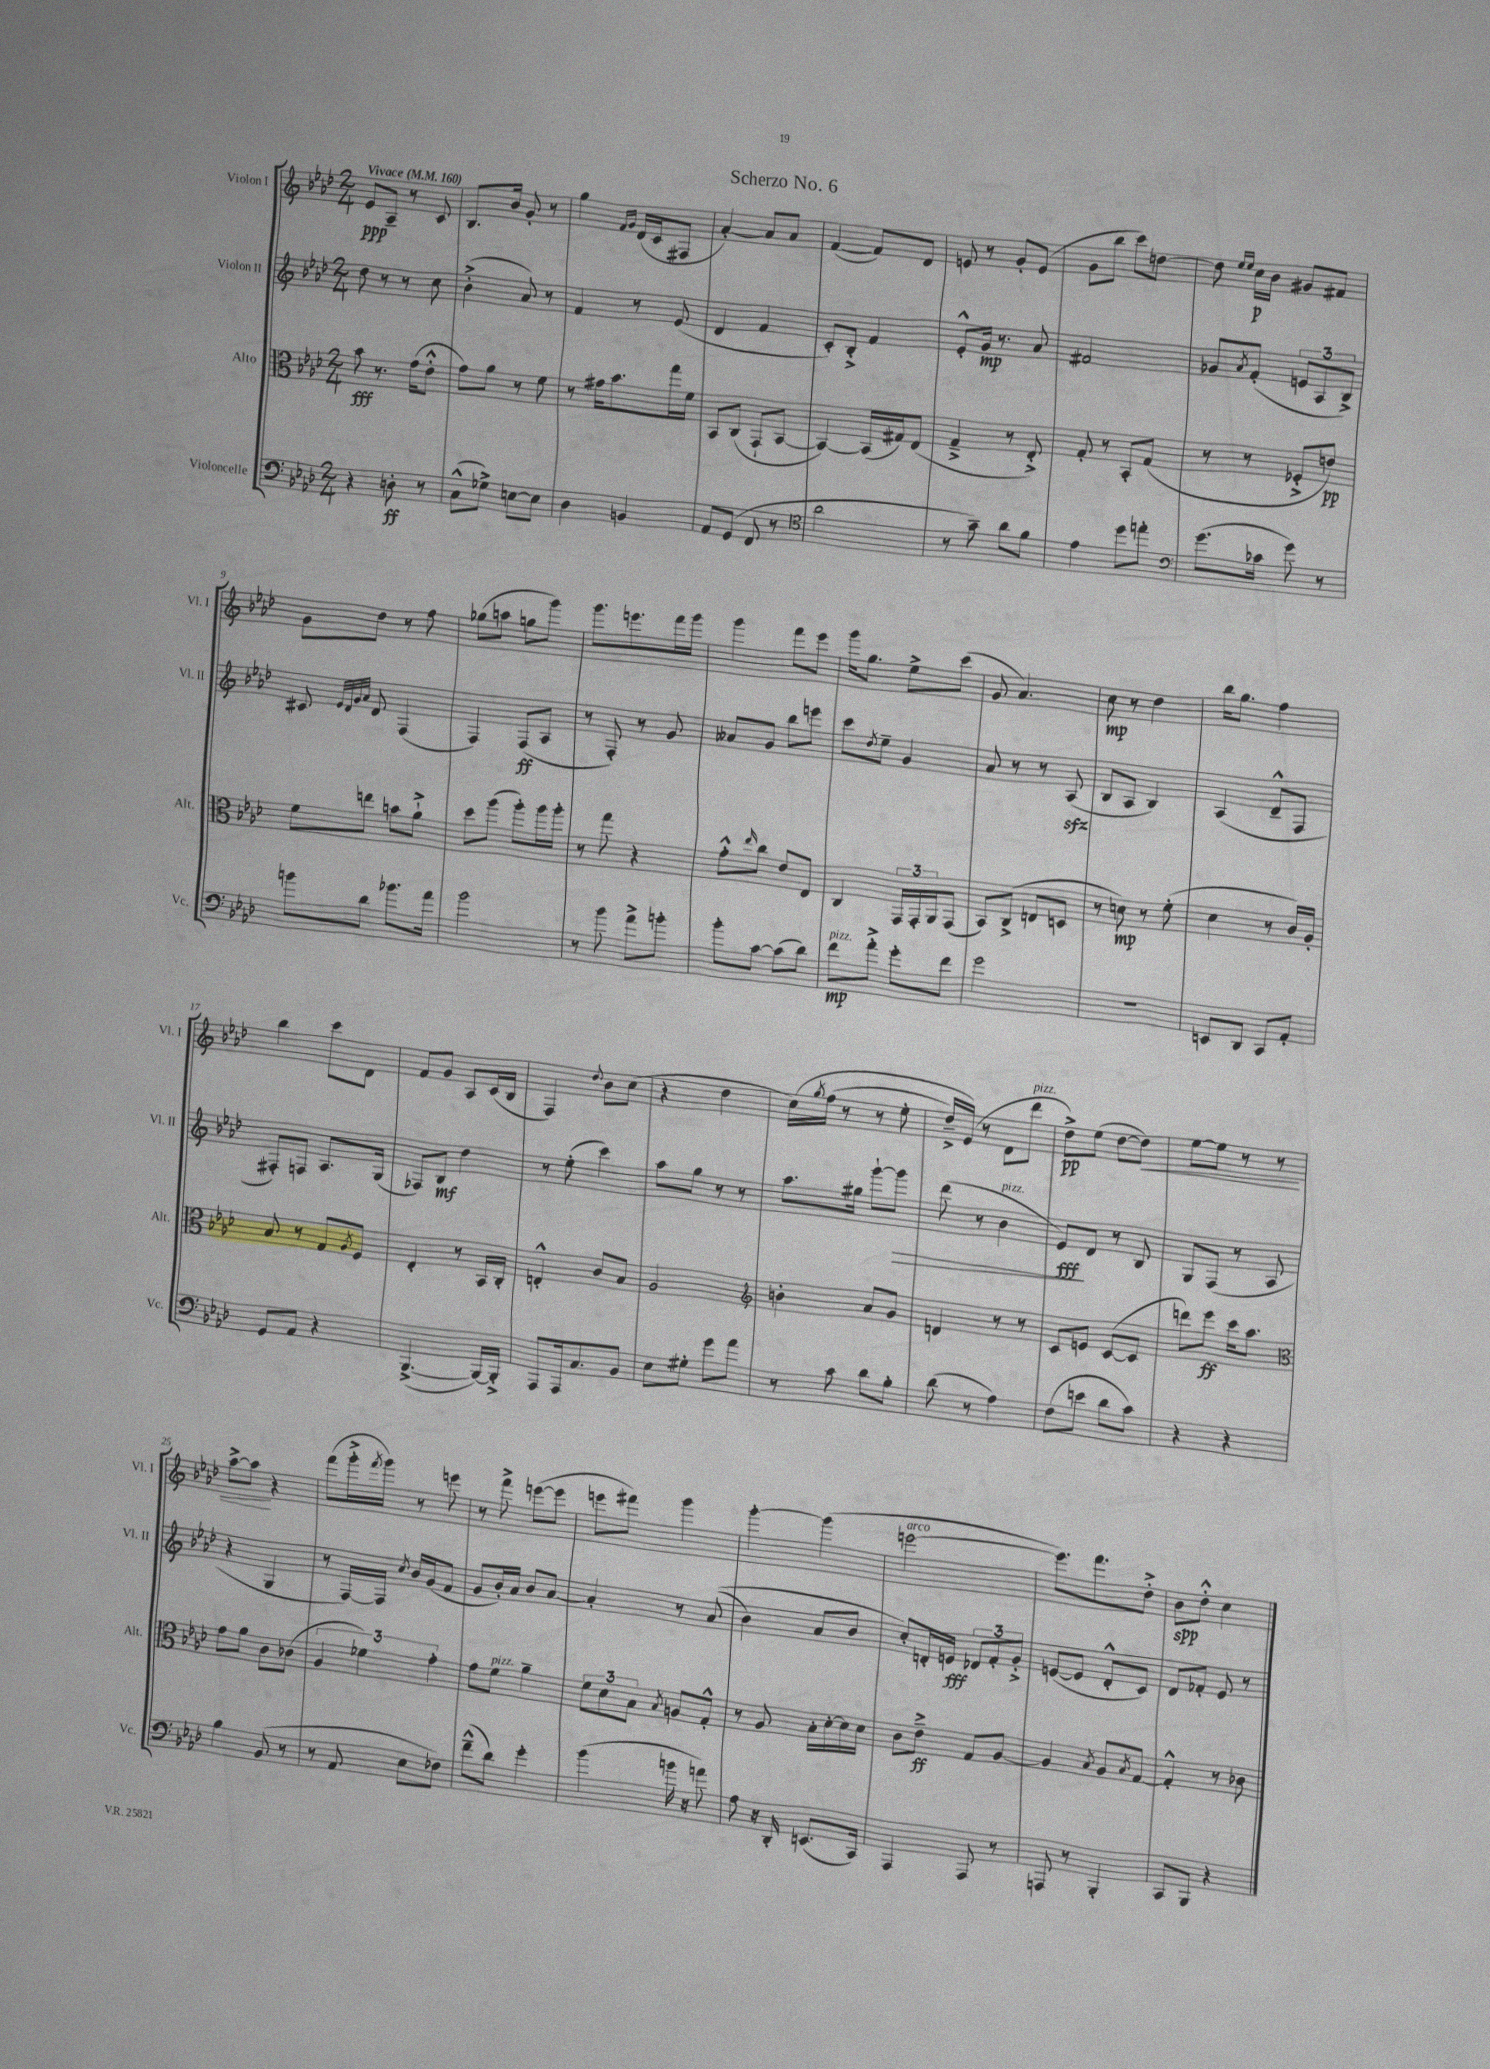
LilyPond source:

\header { title = "Scherzo No. 6" }
<<
\new StaffGroup <<
\new Staff = "s0" \with { instrumentName = "Violon I" shortInstrumentName = "Vl. I" } {
    \clef treble \key aes \major \numericTimeSignature \time 2/4 \tempo "Vivace" 4 = 160
    ees'8\ppp aes8-- r8 c'8 |
    bes8. bes'16 g'8-. r8 |
    g''4 \grace { f'16 g'16 } des'16( c'16 fis8 |
    aes'4~-.) aes'8 aes'8 |
    f'4~( f'8) des'8 |
    e'8 r8 g'8-. e'8( |
    g'8 bes''8 c'''8) d''8~ |
    d''8 \grace { ees''16 ees''16 } c''16\p bes'16 gis'8 fis'8 |
    g'8 des''8 r8 f''8 |
    ges''8( a''8 g''8 g'''8) |
    g'''8. e'''8. f'''16 g'''16 |
    g'''4 f'''8 ees'''8 |
    g'''16 g''8. ees''8-> c'''8( |
    g'8 aes'4.) |
    c''8\mp r8 des''4 |
    bes''16 g''8. f''4 |
    bes''4 c'''8 des'8 |
    f'8 g'8 aes8 c'16( bes16 |
    f4) \appoggiatura { des''8 } bes'8 c''8( |
    r4 des''4 |
    c''16)\( \acciaccatura { g''8 } f''16( r8 r8 ees''8-. |
    des''16--->) ees'16(\) r8 des'8 des'''8^\markup { \italic "pizz." } |
    des''8->\pp) ees''8( des''8~ des''8\<) |
    ees''8~ ees''8 r8 r8 |
    aes''8~-> aes''8\! r4 |
    f'''8( g'''16-.-> \acciaccatura { f'''8 } g'''16) r8 e'''8 |
    r8 f'''8-> e'''8~( e'''8 |
    e'''8 fis'''8) g'''4 |
    g'''4~-. g'''4( |
    e'''2~^\markup { \italic "arco" } |
    e'''8.) f'''8. des''8-.-> |
    bes'8\spp des''8-.-^ c''4 \bar "|." |
}
\new Staff = "s1" \with { instrumentName = "Violon II" shortInstrumentName = "Vl. II" } {
    \clef treble \key aes \major \numericTimeSignature \time 2/4
    des''8 r8 r8 c''8 |
    bes'4-.->( aes'8) r8 |
    f'4 r8 ees'8( |
    des'4 f'4 |
    c'8-.) bes8-.-> f'4 |
    ees'8-.-^ g'16\mp r8. aes'8 |
    fis'2 |
    ges'8 \acciaccatura { aes'8 } f'8-.( \tuplet 3/2 { e'8 aes8 bes8->) } |
    cis'8 \grace { ees'32 des'32 g'32 aes'32 } des'8 f4( |
    f4) f8\ff( aes8 |
    r8 f8-.) r8 g'8 |
    aeses'8 g'8 bes''8 e'''8 |
    c'''8 \acciaccatura { des''8 } ees''8-- g'4 |
    aes'8 r8 r8 aes8\sfz( |
    bes8 aes8 bes4) |
    aes4( des'8---^ f8 |
    fis8-.) f8 aes8. g16( |
    fes8) bes8\mf des''4 |
    r8 ees''8-.( c'''4) |
    aes''8 g''8 r8 r8 |
    aes''8. gis''16 g'''8~-! g'''8\> |
    des'''8( r8 bes'4^\markup { \italic "pizz." } |
    ees'8\fff\!) des'8 r8 bes8 |
    g8 f8( r8 aes8 |
    r4 g4 |
    r8 f16~) f16 \acciaccatura { c''8 } bes'16 g'16( f'8 |
    g'8 bes'16-.) aes'16 bes'8 aes'8~ |
    aes'4-. r8 aes'8(\( |
    bes'4) aes'8 bes'8 |
    c''8-.\) d'16-. e'16\fff \tuplet 3/2 { des'8 f'8-. g'8-.-> } |
    e'8~( e'8 des'8-.-^ c'8) |
    des'8 fes'8-. ees'8 r8 \bar "|." |
}
\new Staff = "s2" \with { instrumentName = "Alto" shortInstrumentName = "Alt." } {
    \clef alto \key aes \major \numericTimeSignature \time 2/4
    bes'8\fff r8. g'16( ees'8-.-^ |
    g'8) aes'8 r8 f'8 |
    r8 gis'16 bes'8. g''16 f'16 |
    bes,8 c8( g,8-! bes,8~ |
    bes,4~) bes,16( gis16) ees8( |
    g4---> r8 ees8-.->) |
    g8-. r8 bes,8-. g8( |
    r8 r8 fes8-.-> e'8\pp) |
    f'8 e''8 b'8 aes'8-!-> |
    des''8 aes''8( aes''8-.) aes''16 aes''16-. |
    r8 g''8 r4 |
    g'8-.-^ \grace { ees''16 } c''8 ees'8 ees8 |
    c4 \tuplet 3/2 { g,16 g,16-. aes,16 } g,8( |
    bes,8) c8->( e8 d8 |
    r8 d'8\mp) r8 f'8-.( |
    des'4 r8 c'16) aes16-. |
    bes8 r8 g8 \acciaccatura { aes8 } f8 |
    ees4-. r8 bes,16 c16-. |
    e4-.-^ c'8 bes8 |
    aes2 |
    \clef treble b'4-. aes'8 g'8 |
    d'4 r8 r8 |
    c'8 e'8 c'8~( c'8 |
    d'''8) ees'''8\ff c'''16 aes''8. |
    \clef alto g'8 aes'8 c'8 ces'8( |
    \tuplet 3/2 { aes4 fes'4) g'4-. } |
    g'8 f'8^\markup { \italic "pizz." } aes'4-- |
    \tuplet 3/2 { f'8 des'8 bes8 } \acciaccatura { bes8 } a8 g8-.-^ |
    r8 aes8 bes16-. des'16~-. des'16 des'16 |
    c'8 ees'8--->\ff g8 aes8~ |
    aes4 \acciaccatura { bes8 } aes8 \acciaccatura { bes8 } g8~ |
    g4-.-^ r8 ces'8 \bar "|." |
}
\new Staff = "s3" \with { instrumentName = "Violoncelle" shortInstrumentName = "Vc." } {
    \clef bass \key aes \major \numericTimeSignature \time 2/4
    r4 d8-.\ff r8 |
    c8-^( ges8->) e8~ e8 |
    des4 b,4 |
    aes,8 g,8( f,8 r8 |
    \clef tenor aes'2 |
    r8 g'8--) aes'8 f'8 |
    ees'4 des''8 e''8-. |
    \clef bass g'8.( ces'16 g'8) r8 |
    b'8 des'8 bes'8. aes'16 |
    bes'2 |
    r8 bes'8 aes'8-> b'8-. |
    bes'8-. c'8~ c'8( des'8) |
    f'8\mp^\markup { \italic "pizz." } aes'8-.-> g'8-. f'8 |
    g'2 |
    R2 |
    e,8 des,8 c,8 aes,8-. |
    g,8 aes,8 r4 |
    bes,,4.~->( bes,,16~) bes,,16-.-> |
    aes,,8 aes,,16 c8. bes,8 |
    ees8 gis8-. g'8 aes'8 |
    r8 c'8 des'8 bes8-. |
    des'8( r8 aes4) |
    f8( e'8 des'8 c'8) |
    r4 r4 |
    bes4 bes,8( r8 |
    r8 aes,8 ees8 fes8) |
    f'8---^( des'8) g'4-. |
    bes'4( b'16 r16 a'8) |
    aes8 r16 des,16-. e,8.( c,16) |
    aes,,4 aes,,8 r8 |
    a,,8 r8 bes,,4-. |
    c,8 bes,,8 r4 \bar "|." |
}
>>
>>
